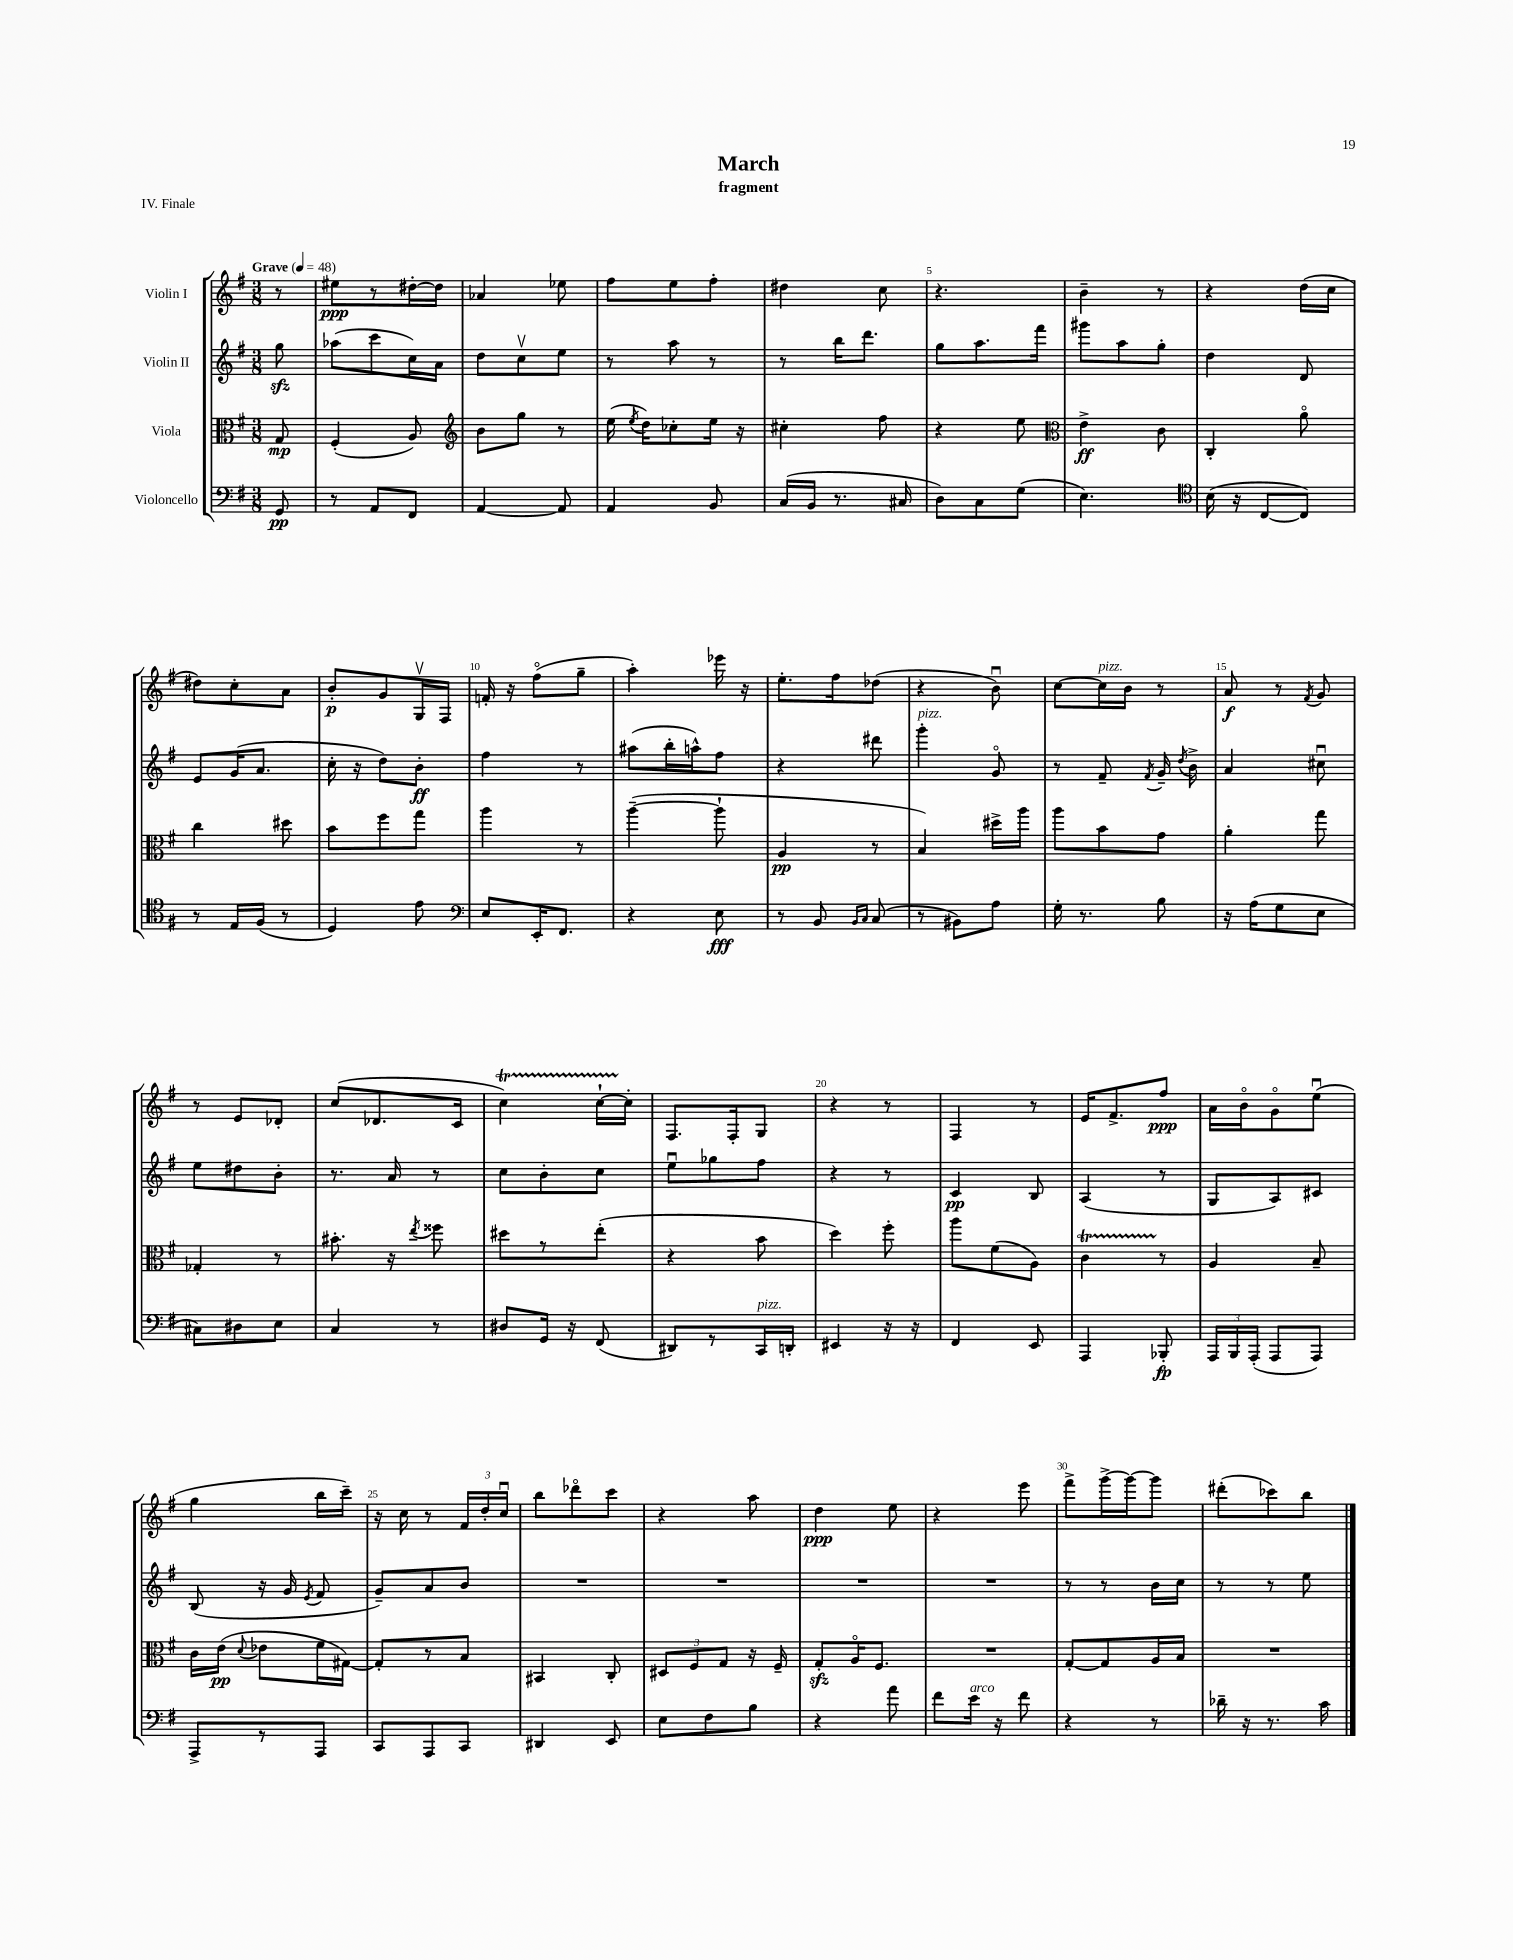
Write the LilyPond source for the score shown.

\header { title = "March" subtitle = "fragment" piece = "IV. Finale" }
<<
\new StaffGroup <<
\new Staff = "s0" \with { instrumentName = "Violin I" } {
    \clef treble \key g \major \numericTimeSignature \time 3/8 \partial 8 \tempo "Grave" 4 = 48
    \autoBeamOff r8 |
    eis''8[\ppp r8 dis''16~-. dis''16] |
    aes'4 ees''8 |
    fis''8[ e''8 fis''8]-. |
    dis''4 c''8 |
    r4. |
    b'4-- r8 |
    r4 d''16[( c''16] |
    dis''8[) c''8-. a'8] |
    b'8[-.\p g'8 g16\upbow fis16] |
    f'16-. r16 fis''8[\flageolet( g''8]-- |
    a''4-.) ees'''16 r16 |
    e''8.[-. fis''16 des''8]( |
    r4 b'8\downbow) |
    c''8[~ c''16^\markup { \italic "pizz." } b'16] r8 |
    a'8\f r8 \acciaccatura { fis'8 } g'8 |
    r8 e'8[ des'8]-. |
    c''8[( des'8. c'16] |
    c''4\startTrillSpan) c''16[~-! c''16]-.\stopTrillSpan |
    fis8.[ fis16-. g8] |
    r4 r8 |
    fis4 r8 |
    e'16[ fis'8.-> fis''8]\ppp |
    a'16[ b'16\flageolet g'8\flageolet e''8]\downbow( |
    g''4 b''16[ c'''16]--) |
    r16 c''16 r8 \tuplet 3/2 { fis'16[ d''16-. c''16]\downbow } |
    b''8[ des'''8\flageolet c'''8] |
    r4 a''8 |
    d''4\ppp e''8 |
    r4 e'''8 |
    fis'''8[-> g'''16~-> g'''16~ g'''8] |
    dis'''8[-.( ces'''8) b''8] \bar "|." |
}
\new Staff = "s1" \with { instrumentName = "Violin II" } {
    \clef treble \key g \major \numericTimeSignature \time 3/8 \partial 8
    \autoBeamOff g''8\sfz |
    aes''8[( c'''8 c''16) a'16] |
    d''8[ c''8\upbow e''8] |
    r8 a''8 r8 |
    r8 b''16[ d'''8.] |
    g''8[ a''8. fis'''16] |
    gis'''8[ a''8 g''8]-. |
    d''4 d'8 |
    e'8[ g'16( a'8.] |
    c''16-. r16 d''8[) b'8]-.\ff |
    fis''4 r8 |
    ais''8[( b''16-. a''16-^) fis''8] |
    r4 dis'''8 |
    g'''4-.^\markup { \italic "pizz." } g'8\flageolet |
    r8 fis'8-- \acciaccatura { fis'8 } g'16-- \acciaccatura { d''8 } b'16-> |
    a'4 cis''8\downbow |
    e''8[ dis''8 b'8]-. |
    r8. a'16 r8 |
    c''8[ b'8-. c''8] |
    e''8[\downbow ges''8 fis''8] |
    r4 r8 |
    c'4\pp b8 |
    a4( r8 |
    g8[ a8) cis'8] |
    b8( r16 g'16 \acciaccatura { e'8 } fis'8 |
    g'8[--) a'8 b'8] |
    R4. |
    R4. |
    R4. |
    R4. |
    r8 r8 b'16[ c''16] |
    r8 r8 e''8 \bar "|." |
}
\new Staff = "s2" \with { instrumentName = "Viola" } {
    \clef alto \key g \major \numericTimeSignature \time 3/8 \partial 8
    \autoBeamOff g8\mp |
    fis4-.( a8) |
    \clef treble b'8[ g''8] r8 |
    e''16( \acciaccatura { e''8 } d''16[) ces''8-. e''16] r16 |
    cis''4-. fis''8 |
    r4 e''8 |
    \clef alto e'4->\ff c'8 |
    c4-. a'8\flageolet |
    c''4 dis''8 |
    b'8[ fis''8 g''8] |
    a''4 r8 |
    a''4~--( a''8-! |
    a4\pp r8 |
    b4) dis''16[-> a''16] |
    a''8[ b'8 g'8] |
    a'4-. g''8 |
    ges4-. r8 |
    bis'8.-. r16 \acciaccatura { e''8 } fisis''8 |
    dis''8[ r8 e''8]-.( |
    r4 b'8 |
    d''4) fis''8-. |
    a''8[ fis'8( a8]) |
    c'4\startTrillSpan r8\stopTrillSpan |
    a4 b8-- |
    c'16[ e'16]\pp( \appoggiatura { d'8 } ees'8[ fis'16 gis16]~) |
    gis8[-. r8 b8] |
    bis,4 c8-. |
    \tuplet 3/2 { dis8[ fis8 g8] } r16 fis16-- |
    g8[-.\sfz a16\flageolet fis8.] |
    R4. |
    g8[~-. g8 a16 b16] |
    R4. \bar "|." |
}
\new Staff = "s3" \with { instrumentName = "Violoncello" } {
    \clef bass \key g \major \numericTimeSignature \time 3/8 \partial 8
    \autoBeamOff g,8\pp |
    r8 a,8[ fis,8] |
    a,4~ a,8 |
    a,4 b,8 |
    c16[( b,16] r8. cis16 |
    d8[) c8 g8]( |
    e4.) |
    \clef tenor b16( r16 c8[~ c8]) |
    r8 e16[ fis16]( r8 |
    d4) e'8 |
    \clef bass e8[ e,16-. fis,8.] |
    r4 e8\fff |
    r8 b,8 \grace { b,16[ c16] } c8( |
    r8 bis,8[) a8] |
    g16-. r8. b8 |
    r16 a16[( g8 e8] |
    cis8[) dis8 e8] |
    c4 r8 |
    dis8[ g,16] r16 fis,8( |
    dis,8[) r8 c,16^\markup { \italic "pizz." } d,16]-. |
    eis,4 r16 r16 |
    fis,4 e,8 |
    a,,4 bes,,8-.\fp |
    \tuplet 3/2 { a,,16[ b,,16 a,,16]-.( } a,,8[ a,,8]) |
    a,,8[-> r8 a,,8] |
    c,8[ a,,8 c,8] |
    dis,4 e,8 |
    e8[ fis8 b8] |
    r4 a'8 |
    fis'8[ e'16]^\markup { \italic "arco" } r16 fis'8 |
    r4 r8 |
    des'16-- r16 r8. c'16 \bar "|." |
}
>>
>>
\layout { \context { \Score \override BarNumber.break-visibility = ##(#f #t #t) barNumberVisibility = #(every-nth-bar-number-visible 5) } }
